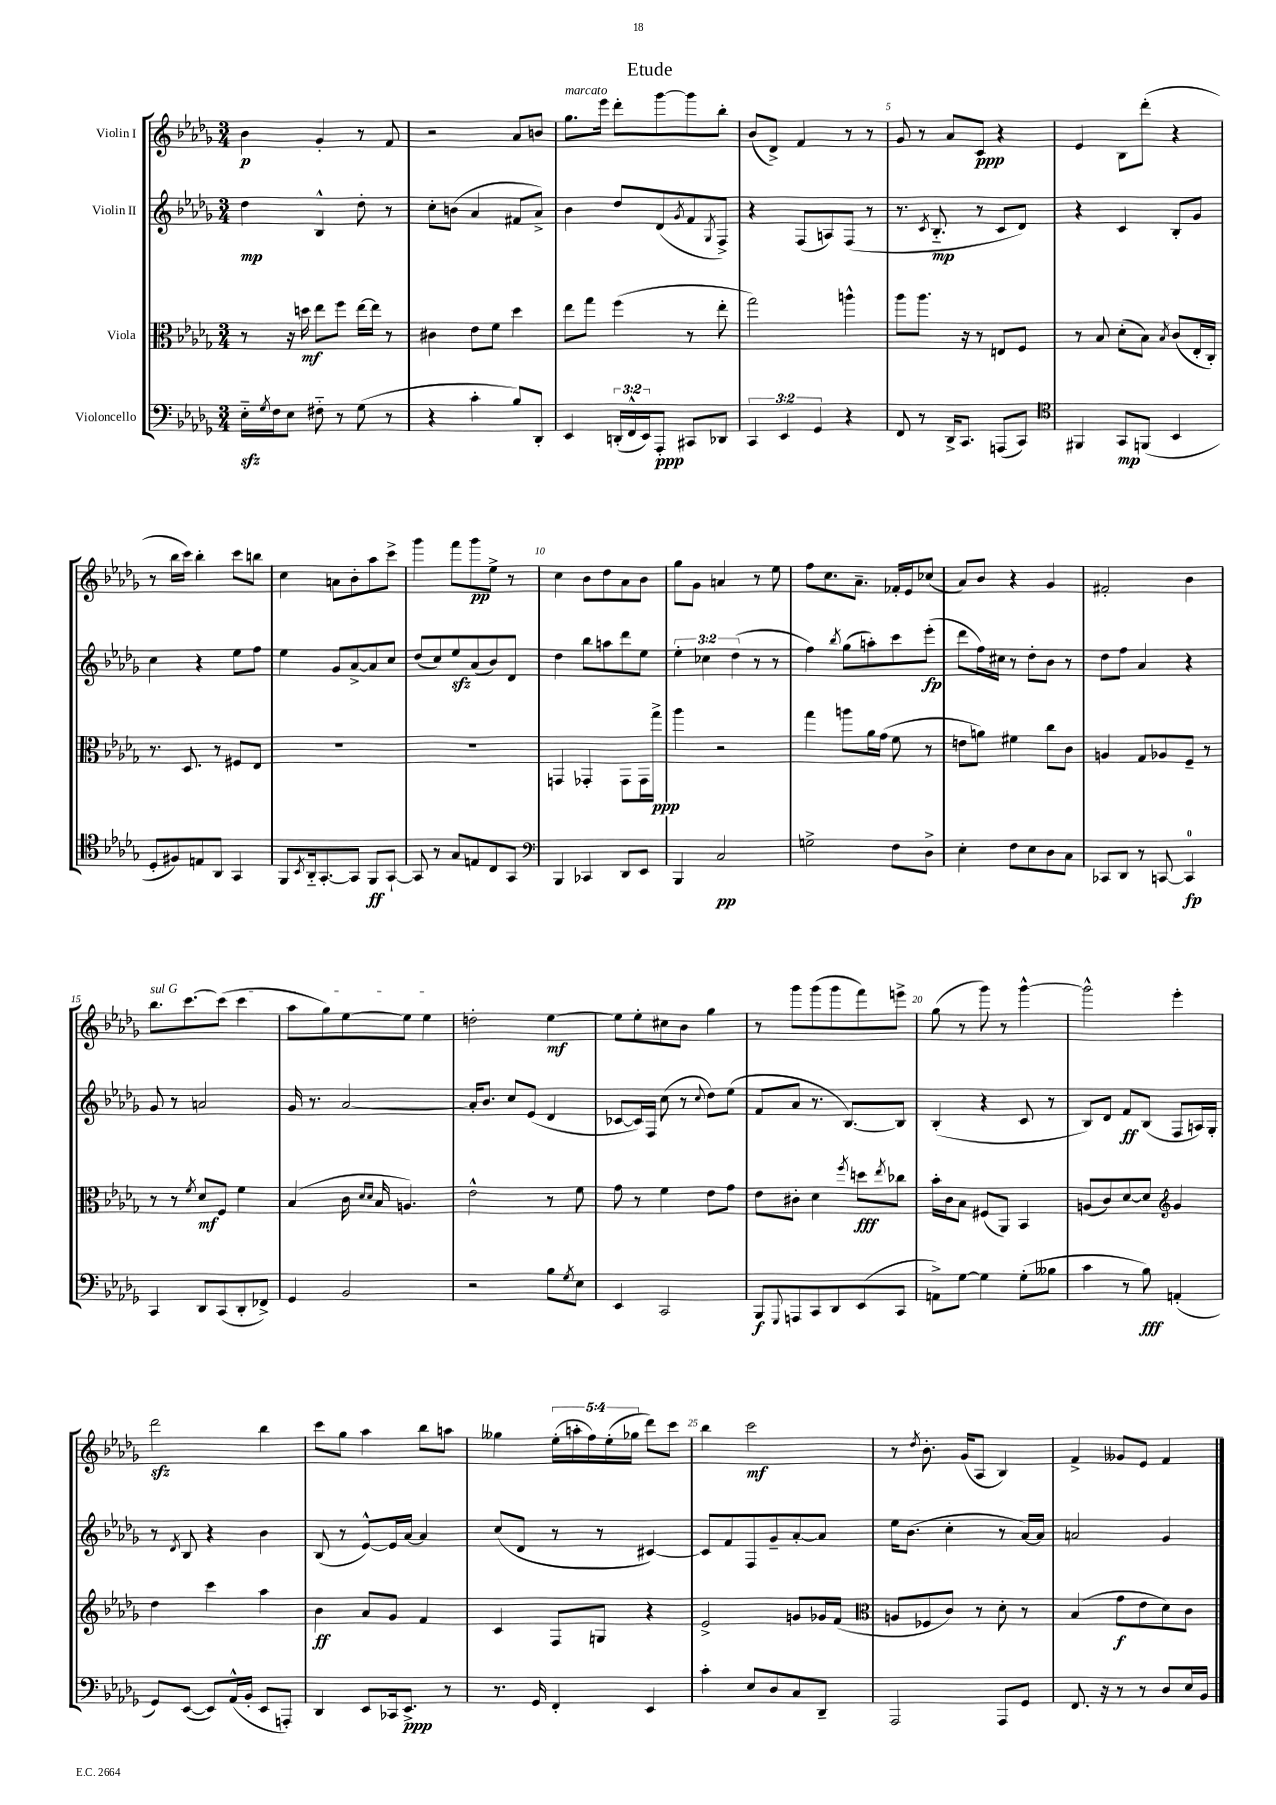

**kern	**kern	**kern	**kern
*staff4	*staff3	*staff2	*staff1
*clefF4	*clefC3	*clefG2	*clefG2
*k[b-e-a-d-g-]	*k[b-e-a-d-g-]	*k[b-e-a-d-g-]	*k[b-e-a-d-g-]
*M3/4	*M3/4	*M3/4	*M3/4
16E-'~\LL	8r	4dd-\	4b-\
8qG-/	.	.	.
16F\J	.	.	.
8E-\J	16r	.	.
.	16dd\	.	.
8F#'~\	8ee-\L	4B-^^/	4g-'/
8r	8ff\J	.	.
(8G-\	[16ee-\LL	8dd-'\	8r
.	16ee-\]JJ	.	.
8r	8r	8r	8f/
=	=	=	=
4r	4c#\	8cc'\L	2r
.	.	(8b\J	.
4c'\	8e-\L	4a-/	.
.	8f\J	.	.
8B-/L)	4dd-\	8f#/L	8a-/L
8DD-'/J	.	8a-^/J)	8b/J
=	=	=	=
4EE-/	8ee-\L	4b-\	8.gg-\L
.	8gg-\J	.	.
.	.	.	16eee-\Jk
(24DD'/LL	(4ff\	8dd-/L	8ddd-'\L
24FF^^/	.	.	.
24EE-/J)	.	.	.
8AAA-'/J	.	(8d-/	[8ggg-\
.	.	8qg-/	.
8CC#/L	8r	8f/	8ggg-\]
.	.	8qG-/	.
8DD-/J	8ee-'\	8F^/J)	8bb-'\J
=	=	=	=
6CC/	2gg-\)	4r	(8b-/L
.	.	.	8d-^/J)
6EE-/	.	.	.
.	.	(8F/L	4f/
6GG-/	.	.	.
.	.	8A/)	.
4r	4aa^^\	(8F/J	8r
.	.	8r	8r
=	=	=	=
8FF/	8aa-\L	8.r	8g-/
8r	8.aa-\J	.	8r
.	.	8qc/	.
.	.	8.B-'~/	.
16DD-^/LK	.	.	8a-/L
8.CC/J	16r	.	.
.	8r	8r	8c/J
(8AAA/L	8E/L	8c/L	4r
8CC/J)	8F/J	8d-/J)	.
=	=	=	=
*clefC4	*	*	*
4FF#/	8r	4r	4e-/
.	8B-/	.	.
8GG-/L	(8d-'\L	4c/	8B-\L
(8FF/J	8B-\J)	.	(8ddd-'\J
.	8qB-/	.	.
4BB-/	(8c/L	8B-'/L	4r
.	16E-'/L	8g-/J	.
.	16C'/JJ)	.	.
=	=	=	=
8D-'/L	8.r	4cc\	8r
8F#/)	.	.	16bb-\LL
.	8.D-/	.	16ccc\JJ)
8E/	.	4r	4bb-'\
8AA-/J	8r	.	.
4GG-/	8F#/L	8ee-\L	8ccc\L
.	8E-/J	8ff\J	8bb\J
=	=	=	=
8FF/L	2.r	4ee-\	4cc\
8qBB-/	.	.	.
16AA-'~/k	.	.	.
[8.GG-'/	.	.	.
.	.	8g-/L	8a\L
8GG-/]J	.	[8a-^/	8b-'\
8FF/L	.	8a-/]	8aa-\
[8GG-`/J	.	8cc/J	8ccc^\J
=	=	=	=
8GG-/]	2.r	(8dd-/L	4ggg-\
8r	.	8cc/)	.
8G-/L	.	8ee-/	8fff\L
8E/	.	(8a-/	8ggg-\
8C/	.	8b-/)	8ee-^\J
8GG-/J	.	8d-/J	8r
=	=	=	=
*clefF4	*	*	*
4BBB-/	4GG/	4dd-\	4cc\
4CC-/	4GG-'/	8bb-\L	8b-\L
.	.	8aa\	8dd-\
8DD-/L	8GG-\L	8ddd-\	8a-\
8EE-/J	16GG-\L	8ee-\J	8b-\J
.	16gg-^\JJ	.	.
=	=	=	=
4BBB-/	4aa-\	6ee-'\	8gg-\L
.	.	.	8g-\J
.	.	6cc-\	.
2C/	2r	.	4a/
.	.	(6dd-\	.
.	.	8r	8r
.	.	8r	8ee-\
=	=	=	=
2G^\	4gg-\	4ff\)	8ff\L
.	.	.	8.cc\
.	.	8qbb-/	.
.	8aa\L	(8gg-\L	.
.	.	.	8.a-~\J
.	16a-\L	8aa'\)	.
.	(16g-\JJ	.	.
8F\L	8f\	8ccc\	16f-'/LL
.	.	.	16e-/J
8D-^\J	8r	(8eee-'\J	(8cc-/J
=	=	=	=
4E-'\	8e\L	8ddd-\L	8a-/L)
.	8a\J)	16ff\L)	8b-/J
.	.	16cc#\JJ	.
8F\L	4f#\	8r	4r
8E-\	.	8dd-'\L	.
8D-\	8cc\L	8b-\J	4g-/
8C\J	8c\J	8r	.
=	=	=	=
8CC-/L	4A/	8dd-\L	2f#'/
8DD-/J	.	8ff\J	.
8r	8G-/L	4a-/	.
[8CC/	8A-/	.	.
4CC/]	8F~/J	4r	4b-\
.	8r	.	.
=	=	=	=
4CC/	8r	8g-/	8.bb-\L
.	8r	8r	.
.	.	.	[8.ccc\
.	8qf/	.	.
8DD-/L	8d-/L	2a/	.
(8CC/	8F/J	.	(8ccc\]J
8DD-'/	4f\	.	4ccc\
8FF-^/J)	.	.	.
=	=	=	=
4GG-/	(4B-/	16g-/	8aa-\L
.	.	8.r	.
.	.	.	8gg-\)
2BB-/	16c\	[2a-/	[8ee-\
.	16qqd-/LL	.	.
.	16qqd-/JJ	.	.
.	16B-/	.	.
.	4.A/)	.	8ee-\]J
.	.	.	4ee-\
=	=	=	=
2r	2e-^^\	16a-'/]LK	2dd'\
.	.	8.b-/J	.
.	.	8cc/L	.
.	.	(8e-/J	.
8B-\L	8r	4d-/	[4ee-\
8qG-/	.	.	.
8E-\J	8f\	.	.
=	=	=	=
4EE-/	8g-\	[8c-/L	8ee-\]L
.	8r	16c-/]L)	8ee-'\
.	.	16F/JJ	.
2CC/	4f\	(8cc\	8cc#\
.	.	8r	8b-\J
.	.	8qqcc/	.
.	8e-\L	8dd-\L)	4gg-\
.	8g-\J	(8ee-\J	.
=	=	=	=
8BBB-/L	8e-\L	8f/L	8r
8qqGGG-/	.	.	.
8AAA/	8c#'\J	8a-/J	8ggg-\L
8CC/	4d-\	8.r	(8ggg-\
8DD-/	.	.	8ggg-\
.	.	[8.B-/L)	.
.	8qff/	.	.
(8EE-/	8dd\L	.	8fff\)
.	8qee-/	.	.
8CC/J	8cc-\J	8B-/]J	8eee^\J
=	=	=	=
8AA^\L)	16b-'\LL	(4B-'/	(8gg-\
.	16c\J	.	.
[8G-\J	8B-\J	.	8r
4G-\]	(8F#/L	4r	8ggg-\)
.	8AA-/J)	.	8r
(8G-'\L	4BB-/	8c/	[4ggg-^^\
8B--\J	.	8r	.
=	=	=	=
4c\	(8A/L	8B-/L)	2ggg-^^\]
.	8c/)	8d-/J	.
8r	[8d-/	8f/L	.
8B-\)	8d-/]J	(8B-/J	.
*	*clefG2	*	*
(4AA'/	4g-/	8F/L	4eee-'\
.	.	16A/L)	.
.	.	16G-'/JJ	.
=	=	=	=
8GG-/L)	4dd-\	8r	2ddd-\
.	.	8qd-/	.
([8EE-/J	.	8B-/	.
8EE-/]L)	4ccc\	4r	.
(16AA-^^/L	.	.	.
16BB-'/JJ	.	.	.
8EE-/L	4aa-\	4b-\	4bb-\
8AAA'/J)	.	.	.
=	=	=	=
4DD-/	4b-\	(8B-/	8ccc\L
.	.	8r	8gg-\J
8EE-/L	8a-/L	[8e-^^/L)	4aa-\
16CC-/k	8g-/J	16e-/]L	.
8.EE-^/J	.	[16a-/JJ	.
.	4f/	4a-/]	8bb-\L
8r	.	.	8aa\J
=	=	=	=
8.r	4c/	(8cc/L	4gg--\
.	.	8d-/J	.
16GG-/	.	.	.
4FF'/	8F/L	8r	(20ee-'\LL
.	.	.	20aa'\
.	.	.	20ff\)
.	8G/J	8r	.
.	.	.	(20ee-'\
.	.	.	20gg-\JJ
4EE-/	4r	[4c#/)	8ddd-\L)
.	.	.	8ccc\J
=	=	=	=
4c'\	2e-^/	8c#/]L	4bb-\
.	.	8f/	.
8E-/L	.	8F/	2ccc\
8D-/	.	8g-~/	.
8C/	8g/L	[8a-'/	.
8DD-~/J	16g-/L	8a-/]J	.
.	(16f/JJ	.	.
=	=	=	=
*	*clefC3	*	*
2AAA-/	8A/L	16ee-\LK	8r
.	.	(8.b-\J	.
.	.	.	8qdd-/
.	8F-/	.	8.b-'\
.	8c/J)	4cc'\	.
.	.	.	(16g-/LK
.	8r	.	8A-/J
8AAA-/L	8d-'\	8r	4B-/)
8GG-/J	8r	[16a-/LL)	.
.	.	16a-/]JJ	.
=	=	=	=
8.FF/	(4B-/	2a/	4f^/
16r	.	.	.
8r	8g-\L	.	8g--/L
8r	8e-\	.	8e-/J
8D-/L	8d-\)	4g-/	4f/
16E-/L	8c\J	.	.
16BB-/JJ	.	.	.
==	==	==	==
*-	*-	*-	*-
